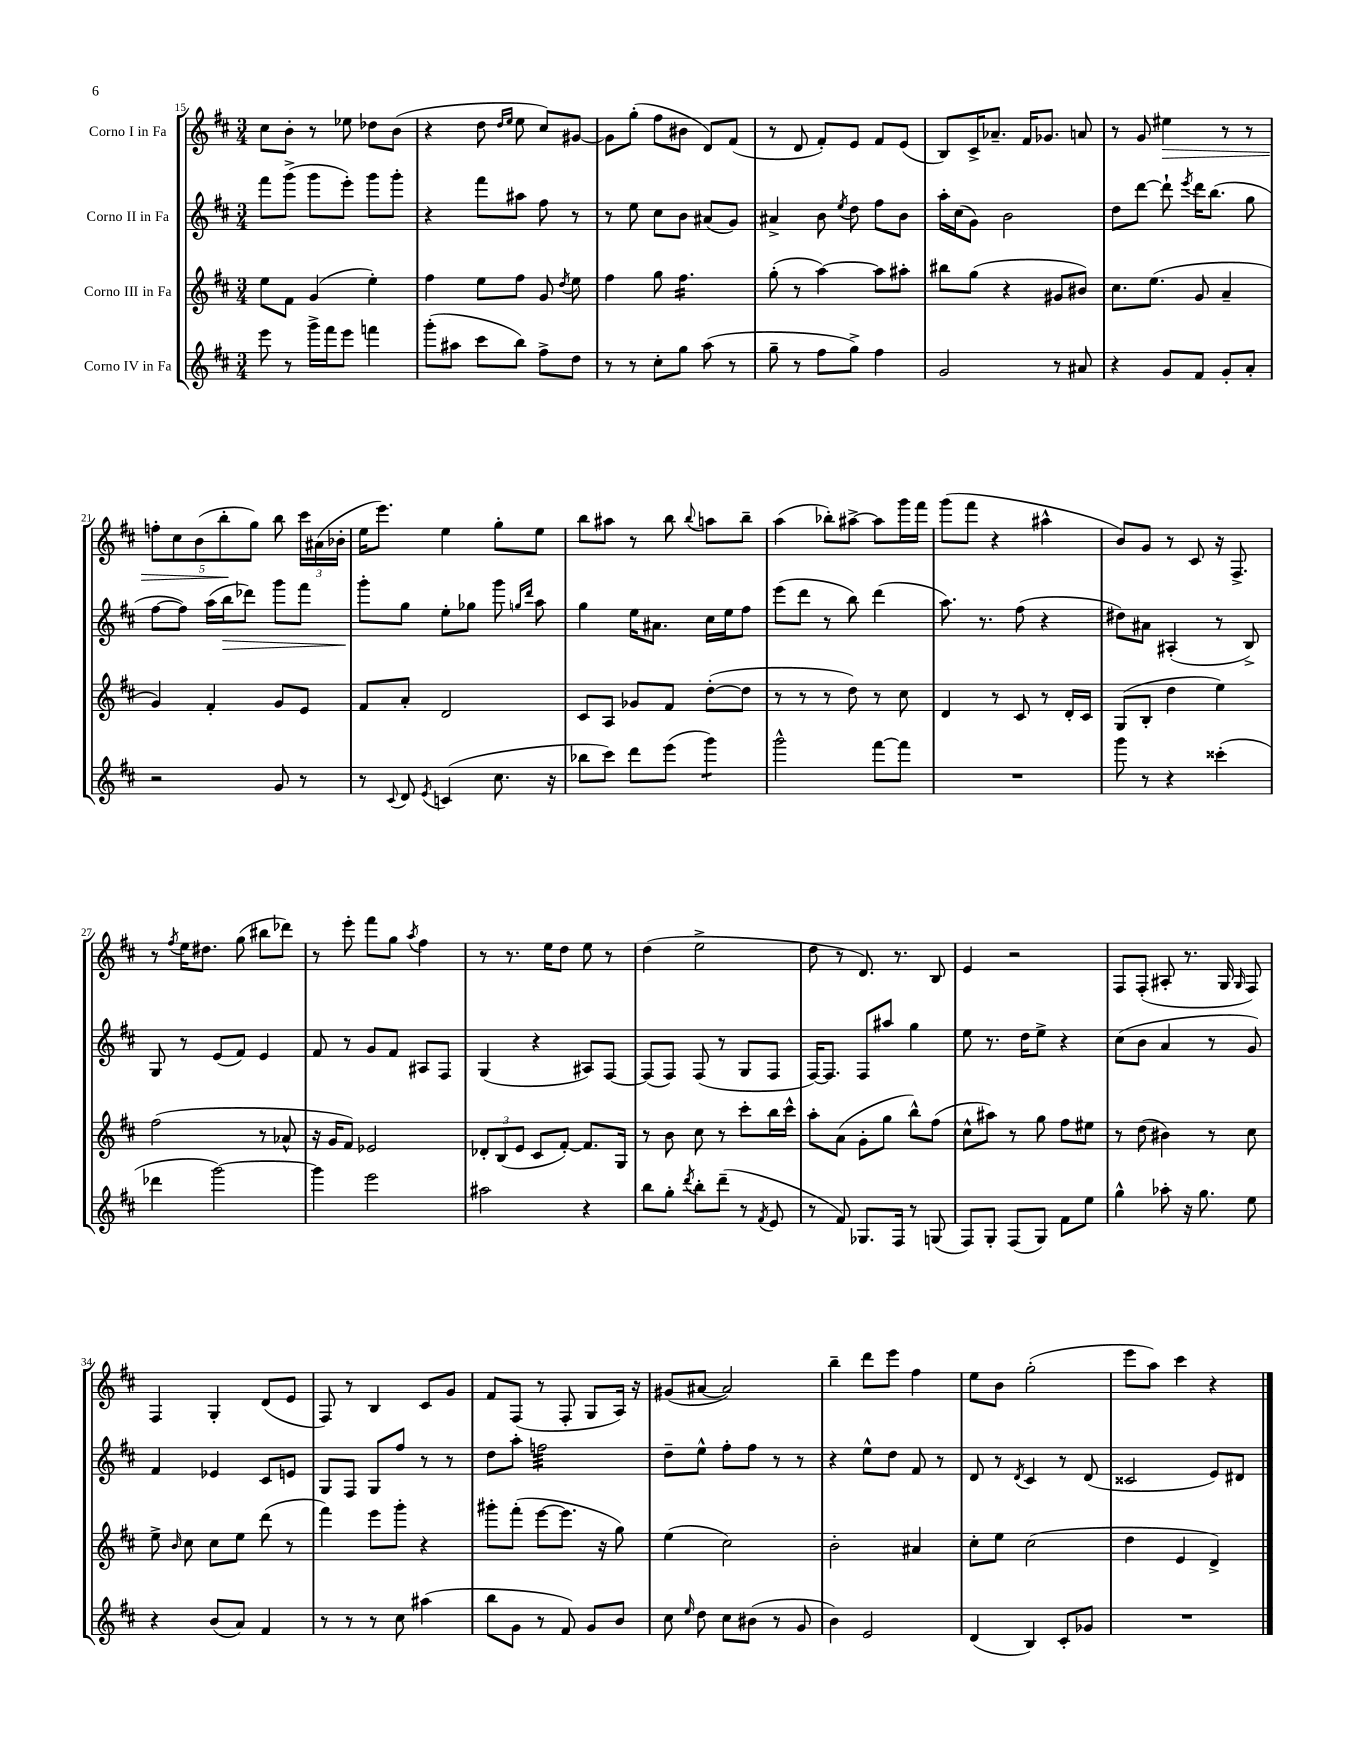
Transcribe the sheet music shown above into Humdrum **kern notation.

**kern	**kern	**kern	**kern
*staff4	*staff3	*staff2	*staff1
*clefG2	*clefG2	*clefG2	*clefG2
*k[f#c#]	*k[f#c#]	*k[f#c#]	*k[f#c#]
*M3/4	*M3/4	*M3/4	*M3/4
8eee	8ee	8fff#	8cc#
8r	8f#	(8ggg^	8b'
16ggg^	(4g	8ggg	8r
16fff#	.	.	.
8eee	.	8eee')	8ee-
4fff	4ee')	8ggg	8dd-
.	.	8ggg'	(8b
=	=	=	=
(8ggg'	4ff#	4r	4r
8aa#	.	.	.
8ccc#	8ee	8fff#	8dd
.	.	.	16qqdd
.	.	.	16qqee
8bb)	8ff#	8aa#	8ee
8ff#^	8g	8ff#	8cc#)
.	8qdd	.	.
8dd	8ee	8r	[8g#
=	=	=	=
8r	4ff#	8r	8g#]
8r	.	8ee	(8gg'
8cc#'	8gg	8cc#	8ff#
8gg	4.ff#	8b	8b#
(8aa	.	(8a#	8d)
8r	.	8g)	(8f#
=	=	=	=
8gg~	(8gg'	4a#^	8r
8r	8r	.	8d
8ff#	[4aa)	8b	8f#')
.	.	8qee	.
8gg^)	.	8dd	8e
4ff#	8aa]	8ff#	8f#
.	8aa#'	8b	(8e
=	=	=	=
2g	8bb#	16aa'	8B)
.	.	(16cc#	.
.	(8gg	8g)	16c#^
.	.	.	8.a-~
.	4r	2b	.
.	.	.	16f#
.	.	.	8.g-
8r	8g#	.	.
8a#	8b#)	.	8a
=	=	=	=
4r	8.cc#	8dd	8r
.	.	[8ddd	8g
.	(8.ee	.	.
8g	.	8ddd`]	4ee#
.	.	8qeee	.
8f#	8g	16ddd	.
.	.	(8.bb	.
8g'	4a~	.	8r
8a'	.	8gg	8r
=	=	=	=
2r	4g)	[8ff#	10ff'
.	.	.	10cc#
.	.	8ff#])	.
.	.	.	(10b
.	4f#'	(16aa	.
.	.	.	10bb'
.	.	16bb	.
.	.	8ddd-)	.
.	.	.	10gg)
8g	8g	8ggg	8bb
8r	8e	8fff#	24ccc#
.	.	.	(24a#
.	.	.	24b-'
=	=	=	=
8r	8f#	8ggg'	16ee
.	.	.	8.eee)
8qqc#	.	.	.
8d	8a'	8gg	.
8qe	.	.	.
(4c	2d	8ee'	4ee
.	.	8gg-	.
8.cc#	.	8ggg	8gg'
.	.	16qqgg	.
.	.	16qqddd	.
.	.	8aa	8ee
16r	.	.	.
=	=	=	=
8bb-	8c#	4gg	8bb
8ccc#)	8A	.	8aa#
8ddd	8g-	16ee	8r
.	.	8.a#	.
(8eee	8f#	.	8bb
.	.	.	8qqbb
4ggg)	([8dd'	16cc#	8aa
.	.	16ee	.
.	8dd]	8ff#	8bb~
=	=	=	=
2ggg^^	8r	(8eee	(4aa
.	8r	8ddd	.
.	8r	8r	8bb-')
.	8dd)	8bb)	[8aa#^
[8fff#	8r	(4ddd	8aa#]
8fff#]	8cc#	.	16ggg
.	.	.	16fff#
=	=	=	=
2.r	4d	8.aa)	(8ggg
.	.	.	8fff#
.	.	8.r	.
.	8r	.	4r
.	8c#	(8ff#	.
.	8r	4r	4aa#^^
.	16d'	.	.
.	16c#	.	.
=	=	=	=
8ggg	(8G	8dd#)	8b)
8r	8B'	8a#	8g
4r	4dd	(4A#'	8r
.	.	.	8c#
(4ccc##'	4ee)	8r	16r
.	.	.	8.F#^
.	.	8B^)	.
=	=	=	=
4ddd-	(2ff#	8G	8r
.	.	.	8qff#
.	.	8r	16ee
.	.	.	8.dd#
[2ggg)	.	(8e	.
.	.	8f#)	(8gg
.	8r	4e	8bb#
.	8a-^^	.	8ddd-)
=	=	=	=
4ggg]	16r	8f#	8r
.	16g	.	.
.	8f#)	8r	8eee'
2eee	2e-	8g	8fff#
.	.	8f#	8gg
.	.	.	8qaa
.	.	8A#	4ff#
.	.	8F#	.
=	=	=	=
2aa#	12d-'	(4G	8r
.	(12B	.	.
.	.	.	8.r
.	12e	.	.
.	8c#	4r	.
.	.	.	16ee
.	[8f#')	.	8dd
4r	8.f#]	8A#)	8ee
.	.	[8F#	8r
.	16G	.	.
=	=	=	=
8bb	8r	(8F#]	(4dd
8gg'	8b	8F#)	.
8qddd	.	.	.
8bb'	8cc#	(8F#	2ee^
(8ddd~	8r	8r	.
8r	8ccc#'	8G	.
8qf#	.	.	.
8e	16bb	8F#	.
.	16ccc#^^	.	.
=	=	=	=
8r	8aa'	[16F#)	8dd
.	.	8.F#]	.
8f#)	(8a	.	8r
8.G-	8g'	8F#	8.d)
.	8gg	8aa#	.
16F#	.	.	8.r
8r	8bb^^)	4gg	.
(8G	(8ff#	.	8B
=	=	=	=
8F#)	8cc#^^	8ee	4e
8G'	8aa#)	8.r	.
(8F#	8r	.	2r
.	.	16dd	.
8G)	8gg	8ee^	.
8f#	8ff#	4r	.
8ee	8ee#	.	.
=	=	=	=
4gg^^	8r	(8cc#	8F#
.	(8dd	8b	(8F#'
8aa-'	4b#)	4a	8A#'
16r	.	.	8.r
8.gg	.	.	.
.	8r	8r	.
.	.	.	16G
.	.	.	16qqG
8ee	8cc#	8g)	8F#)
=	=	=	=
4r	8ee^	4f#	4F#
.	16qqb	.	.
.	8cc#	.	.
(8b	8cc#	4e-	4G'
8a)	8ee	.	.
4f#	(8ddd	8c#	(8d
.	8r	8e	8e
=	=	=	=
8r	4fff#)	8G	8F#)
8r	.	8F#	8r
8r	8eee	8G	4B
8cc#	8ggg'	8ff#	.
(4aa#	4r	8r	8c#
.	.	8r	8g
=	=	=	=
8bb	8ggg#'	8dd	8f#
8g	(8fff#'	8aa'	(8F#
8r	[8eee	2ff	8r
8f#)	8.eee]	.	8F#'
8g	.	.	8G
.	16r	.	.
8b	8gg)	.	16A)
.	.	.	16r
=	=	=	=
8cc#	(4ee	8dd~	(8g#
16qqee	.	.	.
8dd	.	8ee^^	[8a#
8cc#	2cc#)	8ff#'	2a#])
(8b#	.	8ff#	.
8r	.	8r	.
8g	.	8r	.
=	=	=	=
4b)	2b'	4r	4bb~
2e	.	8ee^^	8ddd
.	.	8dd	8eee
.	4a#	8f#	4ff#
.	.	8r	.
=	=	=	=
(4d	8cc#'	8d	8ee
.	8ee	8r	8b
.	.	8qd	.
4B)	(2cc#	4c#	(2gg'
8c#'	.	8r	.
8g-	.	(8d	.
=	=	=	=
2.r	4dd	2c##	8eee
.	.	.	8aa)
.	4e	.	4ccc#
.	4d^)	8e)	4r
.	.	8d#	.
==	==	==	==
*-	*-	*-	*-
